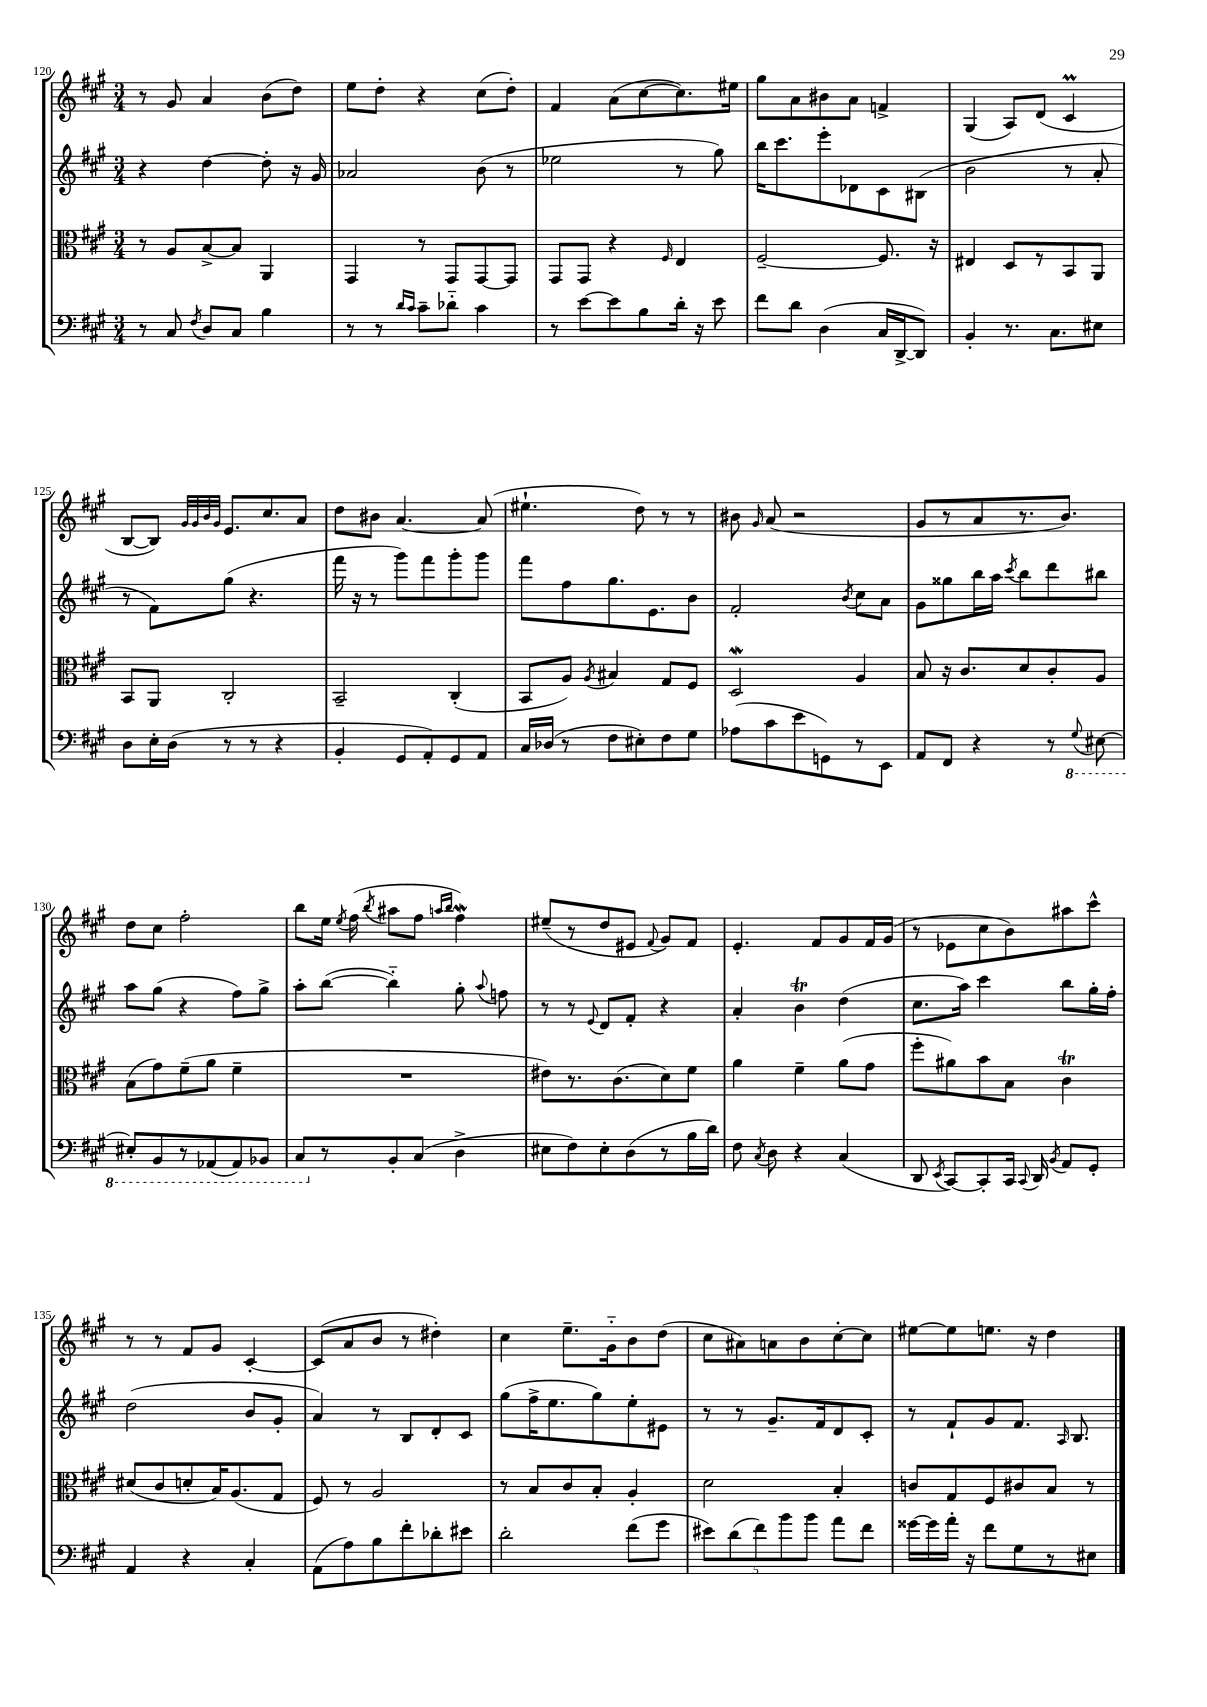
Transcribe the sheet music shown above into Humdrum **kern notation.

**kern	**kern	**kern	**kern
*staff4	*staff3	*staff2	*staff1
*clefF4	*clefC3	*clefG2	*clefG2
*k[f#c#g#]	*k[f#c#g#]	*k[f#c#g#]	*k[f#c#g#]
*M3/4	*M3/4	*M3/4	*M3/4
8r	8r	4r	8r
8C#	8A	.	8g#
8qF#	.	.	.
8D	[8B^	[4dd	4a
8C#	8B]	.	.
4B	4AA	8dd']	(8b
.	.	16r	8dd)
.	.	16g#	.
=	=	=	=
8r	4GG#	2a-	8ee
8r	.	.	8dd'
16qqd	.	.	.
16qqc#	.	.	.
8c#~	8r	.	4r
8d-'~	8GG#	.	.
4c#	[8GG#	(8b	(8cc#
.	8GG#]	8r	8dd')
=	=	=	=
8r	8GG#	2ee-	4f#
[8e	8GG#	.	.
8e]	4r	.	(8a
8B	.	.	[8cc#
.	16qqF#	.	.
16d'	4E	8r	8.cc#])
16r	.	.	.
8e	.	8gg#)	.
.	.	.	16ee#
=	=	=	=
8f#	[2F#~	16bb	8gg#
.	.	8.ccc#	.
8d	.	.	8a
(4D	.	8eee'	8b#
.	.	8d-	8a
16C#	8.F#]	8c#	4f^
[16DD^	.	.	.
8DD])	.	(8B#	.
.	16r	.	.
=	=	=	=
4BB'	4E#	2b	(4G#
8.r	8D	.	8A)
.	8r	.	(8d
8.C#	.	.	.
.	8BB	8r	4c#
8E#	8AA	8a'	.
=	=	=	=
8D	8BB	8r	[8B
16E'	8AA	8f#)	8B])
(16D	.	.	.
.	.	.	32qqg#
.	.	.	32qqg#
.	.	.	32qqb
.	.	.	32qqg#
8r	2C#'	(8gg#	8.e
8r	.	4.r	.
.	.	.	8.cc#
4r	.	.	.
.	.	.	8a
=	=	=	=
4BB'	2BB~	16fff#	8dd
.	.	16r	.
.	.	8r	8b#
8GG#	.	8ggg#)	[4.a
8AA')	.	8fff#	.
8GG#	(4C#'	8ggg#'	.
8AA	.	8ggg#	(8a]
=	=	=	=
16C#	8BB	8fff#	4.ee#`
(16D-	.	.	.
8r	8A)	8ff#	.
.	8qA	.	.
8F#	4B#	8.gg#	.
8E#')	.	.	8dd)
.	.	8.e	.
8F#	8G#	.	8r
8G#	8F#	8b	8r
=	=	=	=
(8A-	2D	2f#'	8b#
.	.	.	16qqg#
8c#	.	.	(8a
8e	.	.	2r
8GG)	.	.	.
.	.	8qb	.
8r	4A	8cc#	.
8EE	.	8a	.
=	=	=	=
8AA	8B	8g#	8g#
8FF#	16r	8gg##	8r
.	8.c#	.	.
4r	.	16bb	8a
.	.	16aa	.
.	.	8qccc#	.
.	8d	8bb	8.r
8r	8c#'	8ddd	.
.	.	.	8.b)
8qqGG#	.	.	.
[8EE#	8A	8bb#	.
=	=	=	=
8EE#']	(8B	8aa	8dd
8BBB	8g#)	(8gg#	8cc#
8r	(8f#~	4r	2ff#'
(8AAA-	8a	.	.
8AAA-)	4f#~	8ff#)	.
8BBB-	.	8gg#^	.
=	=	=	=
8CC#	2.r	8aa'	8bb
8r	.	([8bb	16ee
.	.	.	8qee
.	.	.	(16ff#
.	.	.	8qbb
8BB'	.	4bb'~])	8aa#
(8C#	.	.	8ff#
.	.	.	16qqaa
.	.	.	16qqbb
4D^	.	8gg#'	4ff#)
.	.	8qqaa	.
.	.	8ff	.
=	=	=	=
8E#	8e#)	8r	(8ee#~
8F#)	8.r	8r	8r
.	.	8qqe	.
8E#'	.	8d	8dd
.	(8.c#	.	.
(8D	.	8f#'	8e#
.	.	.	8qqf#
8r	8d)	4r	8g#)
16B	8f#	.	8f#
16d)	.	.	.
=	=	=	=
8F#	4a	4a'	4.e'
8qC#	.	.	.
8D	.	.	.
4r	4f#~	4b	.
.	.	.	8f#
(4C#	(8a	(4dd	8g#
.	8g#	.	16f#
.	.	.	(16g#
=	=	=	=
8DD	8ff#'	8.cc#	8r
8qEE	.	.	.
[8CC#)	8a#)	.	8e-
.	.	16aa)	.
8CC#']	8b	4ccc#	8cc#
16CC#	8B	.	8b)
8qqCC#	.	.	.
16DD	.	.	.
8qBB	.	.	.
8AA	4c#	8bb	8aa#
8GG#'	.	16gg#'	8ccc#^^
.	.	16ff#'	.
=	=	=	=
4AA	(8d#	(2dd	8r
.	8c#	.	8r
4r	8d'	.	8f#
.	16B)	.	8g#
.	(8.A	.	.
4C#'	.	8b	[4c#'
.	8G#	8g#'	.
=	=	=	=
(8AA	8F#)	4a)	(8c#]
8A)	8r	.	8a
8B	2A	8r	8b
8f#'	.	8B	8r
8d-'	.	8d'	4dd#')
8e#	.	8c#	.
=	=	=	=
2d'	8r	(8gg#	4cc#
.	8B	16ff#^	.
.	.	8.ee	.
.	8c#	.	8.ee~
.	8B'	8gg#)	.
.	.	.	16g#'~
(8f#	4A'	8ee'	8b
8g#	.	8e#	(8dd
=	=	=	=
10e#)	2d	8r	8cc#
(10d	.	.	.
.	.	8r	8a#)
10f#)	.	.	.
.	.	8.g#~	8a
10b	.	.	.
.	.	.	8b
10b	.	.	.
.	.	16f#	.
8a	4B'	8d	[8cc#'
8f#	.	8c#'	8cc#]
=	=	=	=
[16g##	8c	8r	[8ee#
16g##]	.	.	.
16a'	8G#	8f#`	8ee#]
16r	.	.	.
8f#	8F#	8g#	8.ee
8G#	8c#	8.f#	.
.	.	.	16r
8r	8B	.	4dd
.	.	16qqA	.
.	.	8.B	.
8E#	8r	.	.
==	==	==	==
*-	*-	*-	*-
